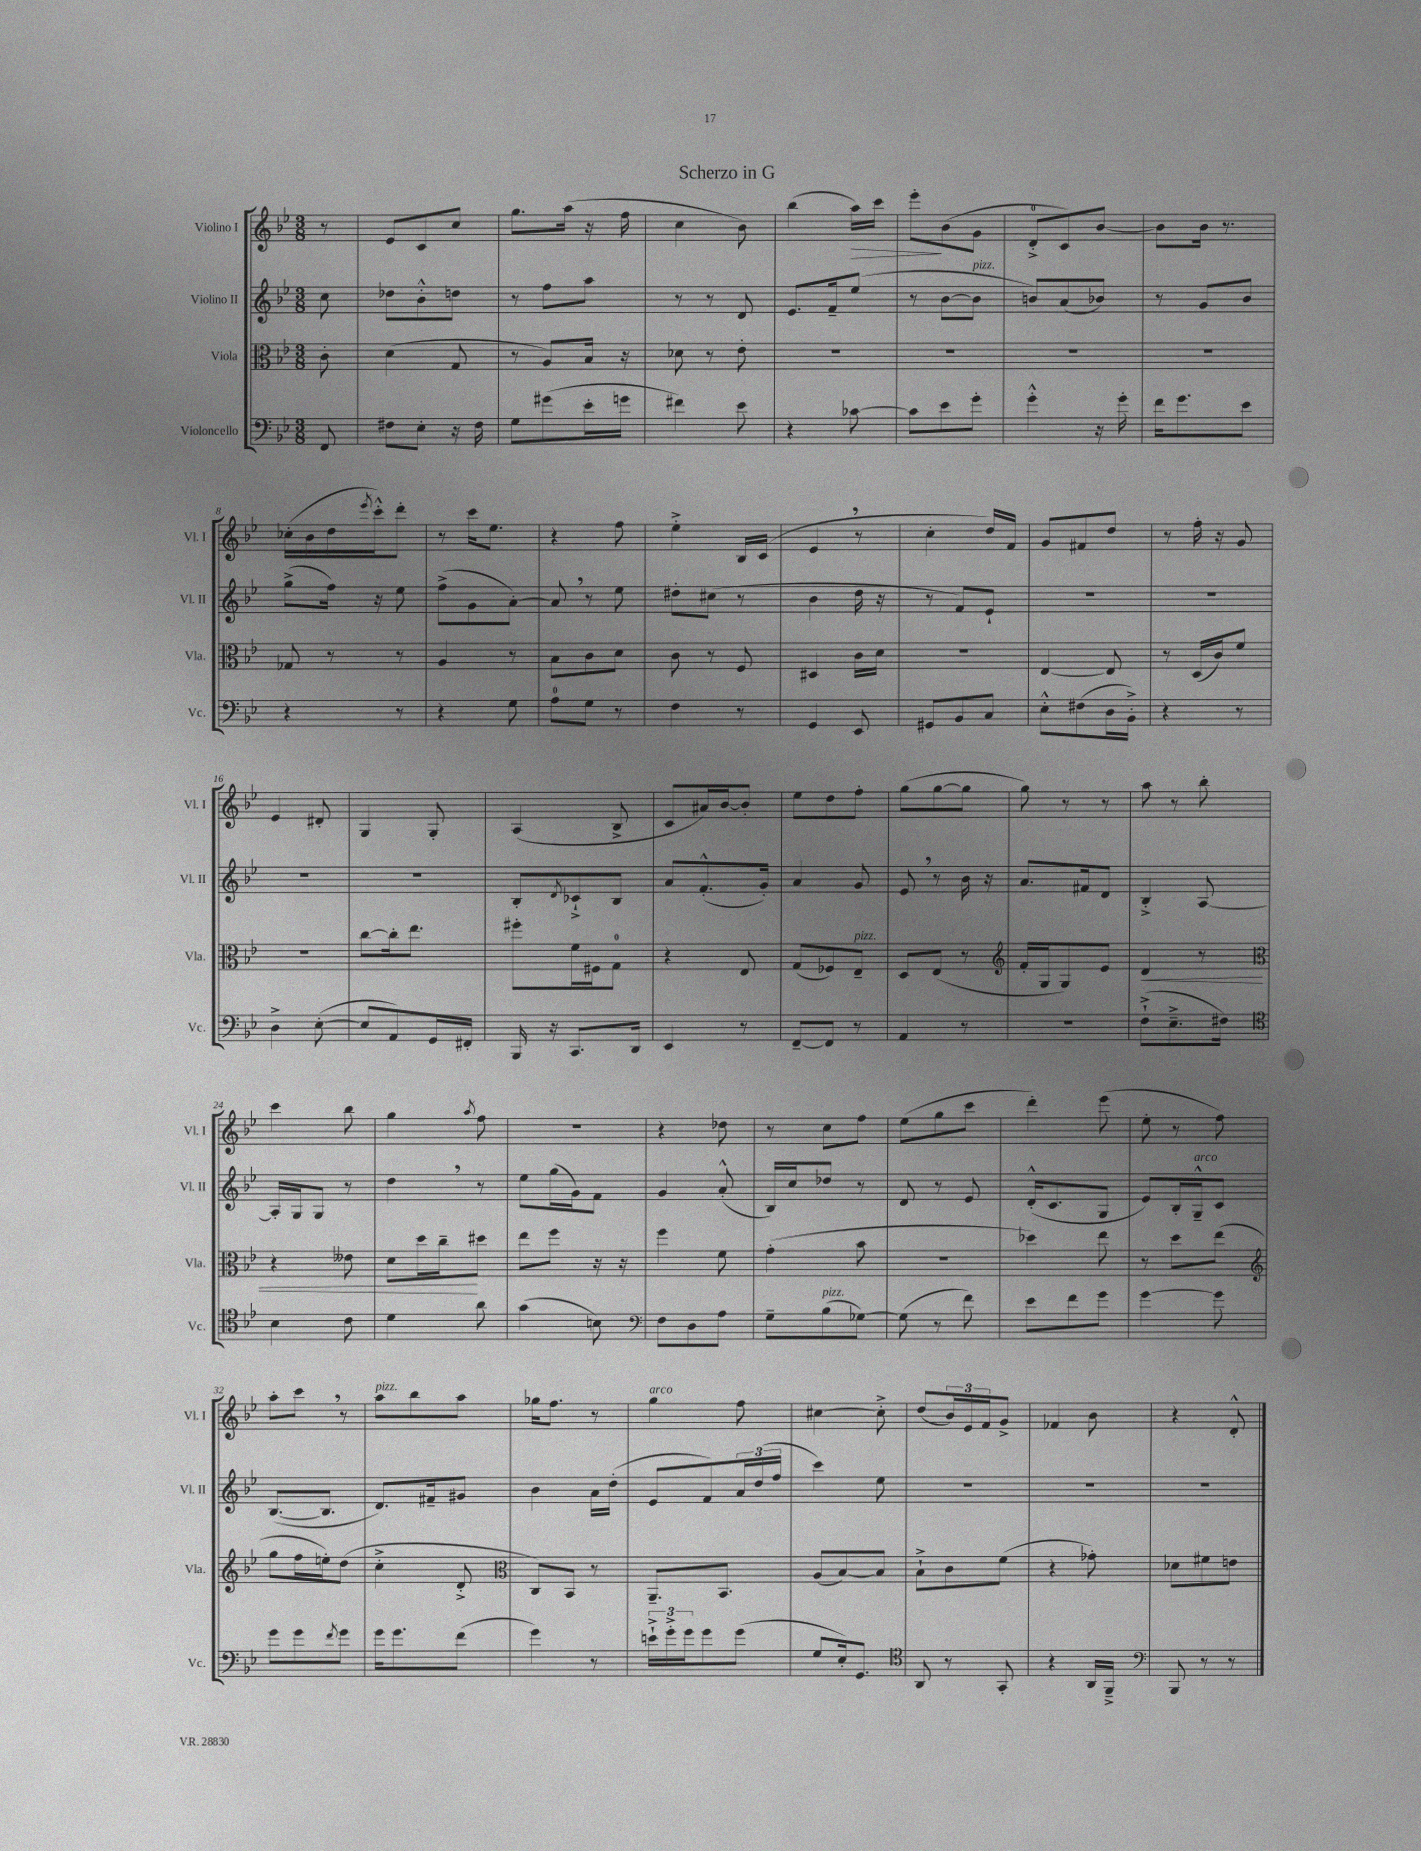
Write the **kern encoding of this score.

**kern	**kern	**kern	**kern
*staff4	*staff3	*staff2	*staff1
*clefF4	*clefC3	*clefG2	*clefG2
*k[b-e-]	*k[b-e-]	*k[b-e-]	*k[b-e-]
*M3/8	*M3/8	*M3/8	*M3/8
8FF	8c'	8cc	8r
=	=	=	=
8F#	(4d	8dd-	8e-
8E-'	.	8b-'^^	8c
16r	8G	8dd	8cc
16F#	.	.	.
=	=	=	=
8G	8r	8r	8.gg
(8g#	8A)	8ff	.
.	.	.	(16aa
16e-'	16B-	8aa	16r
16g	16r	.	16ff
=	=	=	=
4f#)	8d-	8r	4cc
.	8r	8r	.
8e-	8e-'	8d	8b-)
=	=	=	=
4r	4.r	8.e-	(4bb-
.	.	16f~	.
[8c-	.	(8ee-	16aa)
.	.	.	16ccc
=	=	=	=
8c-]	4.r	8r	8eee-'
8e-	.	[8b-	(8b-
8g'	.	8b-]	8g
=	=	=	=
4g'^^	4.r	8b)	8d'^
.	.	(8a	8c)
16r	.	8b-)	[8b-
16g'	.	.	.
=	=	=	=
16f	4.r	8r	8b-]
8.g	.	.	.
.	.	8g	16b-
.	.	.	8.r
8e-	.	8b-	.
=	=	=	=
4r	8G-	(8gg^	(16cc-'
.	.	.	16b-
.	8r	16ff)	16dd
.	.	.	8qeee-
.	.	16r	16ccc'^^)
8r	8r	8ee-	8ddd'
=	=	=	=
4r	4A	(8ff^	8r
.	.	8g	16ccc
.	.	.	8.ee-
8G	8r	[8a')	.
=	=	=	=
8A	8B-	8a]	4r
8G	8c	8r	.
8r	8d	8ee-	8ff
=	=	=	=
4F	8c	8dd#'	4ee-'^
.	8r	(8cc#	.
8r	8F	8r	16B-
.	.	.	(16c
=	=	=	=
4GG	4D#	4b-	4e-
8EE-	16c	16dd	8r
.	16d	16r	.
=	=	=	=
8GG#	4.r	8r	4cc'
8BB-	.	8f)	.
8C	.	8e-`	16dd)
.	.	.	16f
=	=	=	=
8E-'^^	[4E-	4.r	8g
(8F#	.	.	8f#
16D	8E-]	.	8dd
16BB-'^)	.	.	.
=	=	=	=
4r	8r	4.r	8r
.	(16D	.	16ff'
.	16c)	.	16r
8r	8f	.	8g
=	=	=	=
4D^	4.r	4.r	4e-
([8E-'	.	.	8d#'
=	=	=	=
8E-]	[8cc	4.r	4G
8AA)	16cc']	.	.
.	8.ee-	.	.
16GG	.	.	8G'
16FF#'	.	.	.
=	=	=	=
16BBB-	8ff#'	8B-'	(4A
16r	.	.	.
.	.	8qd	.
8.CC	16f	8c-`^	.
.	16F#	.	.
.	8G	8B-	8B-^
16DD	.	.	.
=	=	=	=
4EE-	4r	8a	8c
.	.	(8.f'^^	16a#)
.	.	.	[16b-
8r	8E-	.	8b-']
.	.	16g')	.
=	=	=	=
[8FF~	(8G	4a	8ee-
8FF]	8F-)	.	8dd
8r	8E-~	8g	8ff'
=	=	=	=
4AA	8D	8e-	(8gg
.	(8E-	8r	[8gg
8r	8r	16b-	8gg]
.	.	16r	.
=	=	=	=
*	*clefG2	*	*
4.r	16f'	8.a	8gg)
.	16G	.	.
.	8G)	.	8r
.	.	16f#	.
.	8e-	8d	8r
=	=	=	=
(8F`^	4d	4B-'^	8aa
8.E-~^	.	.	8r
.	8r	[8A	8bb-'
16F#)	.	.	.
=	=	=	=
*clefC4	*clefC3	*	*
4B-	4r	16A']	4ccc
.	.	16G	.
.	.	8G	.
8c	8e--	8r	8bb-
=	=	=	=
4d	8d	4dd	4gg
.	16dd	.	.
.	16cc~	.	.
.	.	.	8qaa
8a	8dd#	8r	8ff
=	=	=	=
(4g	8ee-	8ee-	4.r
.	8ff	(16gg	.
.	.	16g)	.
8B)	16r	8f	.
.	16r	.	.
=	=	=	=
*clefF4	*	*	*
8F	4ff	4g	4r
8D	.	.	.
8A	8f	(8a'^^	8dd-
=	=	=	=
8G~	(4g'	16B-)	8r
.	.	16cc	.
(8B-	.	8dd-	8cc
[8G-)	8b-	8r	8ff
=	=	=	=
(8G-]	4.r	8d	(8ee-
8r	.	8r	8gg
8f)	.	8e-	8ccc
=	=	=	=
8e-	4dd-)	(16d'^^	4ddd')
.	.	8.c	.
8f	.	.	.
8g	8ee-	8G	(8eee-
=	=	=	=
[4g	8r	8e-)	8ee-'
.	8dd	16B-'	8r
.	.	16G~^^	.
8g]	(8ee-	8c	8ff)
=	=	=	=
*	*clefG2	*	*
8g	8gg	([8.B-	8aa'
8g	16ff	.	8ccc
.	16ee')	8.B-]	.
8qf	.	.	.
8g	(8dd	.	8r
=	=	=	=
16g	4cc'^	8.d)	8aa
8.g	.	.	.
.	.	.	8bb-
.	.	16f#~	.
(8f	8d'^	8g#	8aa
=	=	=	=
*	*clefC3	*	*
4g)	8C)	4b-	16gg-
.	.	.	8.ff
.	8BB-	.	.
8r	8r	16a	8r
.	.	(16dd'	.
=	=	=	=
24e`^	8.AA~	8e-	4gg
24g'^	.	.	.
24g	.	.	.
8g	.	8f)	.
.	8.BB-	.	.
(8g	.	24a	8ff
.	.	(24dd	.
.	.	24ff	.
=	=	=	=
8G	(8A	4ccc)	[4cc#
16E-')	[8B-)	.	.
8.GG	.	.	.
.	8B-]	8ee-	8cc#'^]
=	=	=	=
*clefC4	*	*	*
8AA	8B-`^	4.r	(8dd
8r	8c	.	24b-)
.	.	.	24e-
.	.	.	24f
8GG'	(8f	.	8g^
=	=	=	=
4r	4r	4.r	4f-
16AA	8g-')	.	8b-
16FF~^	.	.	.
=	=	=	=
*clefF4	*	*	*
8BBB-	8d-	4.r	4r
8r	8f#	.	.
8r	8e	.	8d'^^
==	==	==	==
*-	*-	*-	*-
